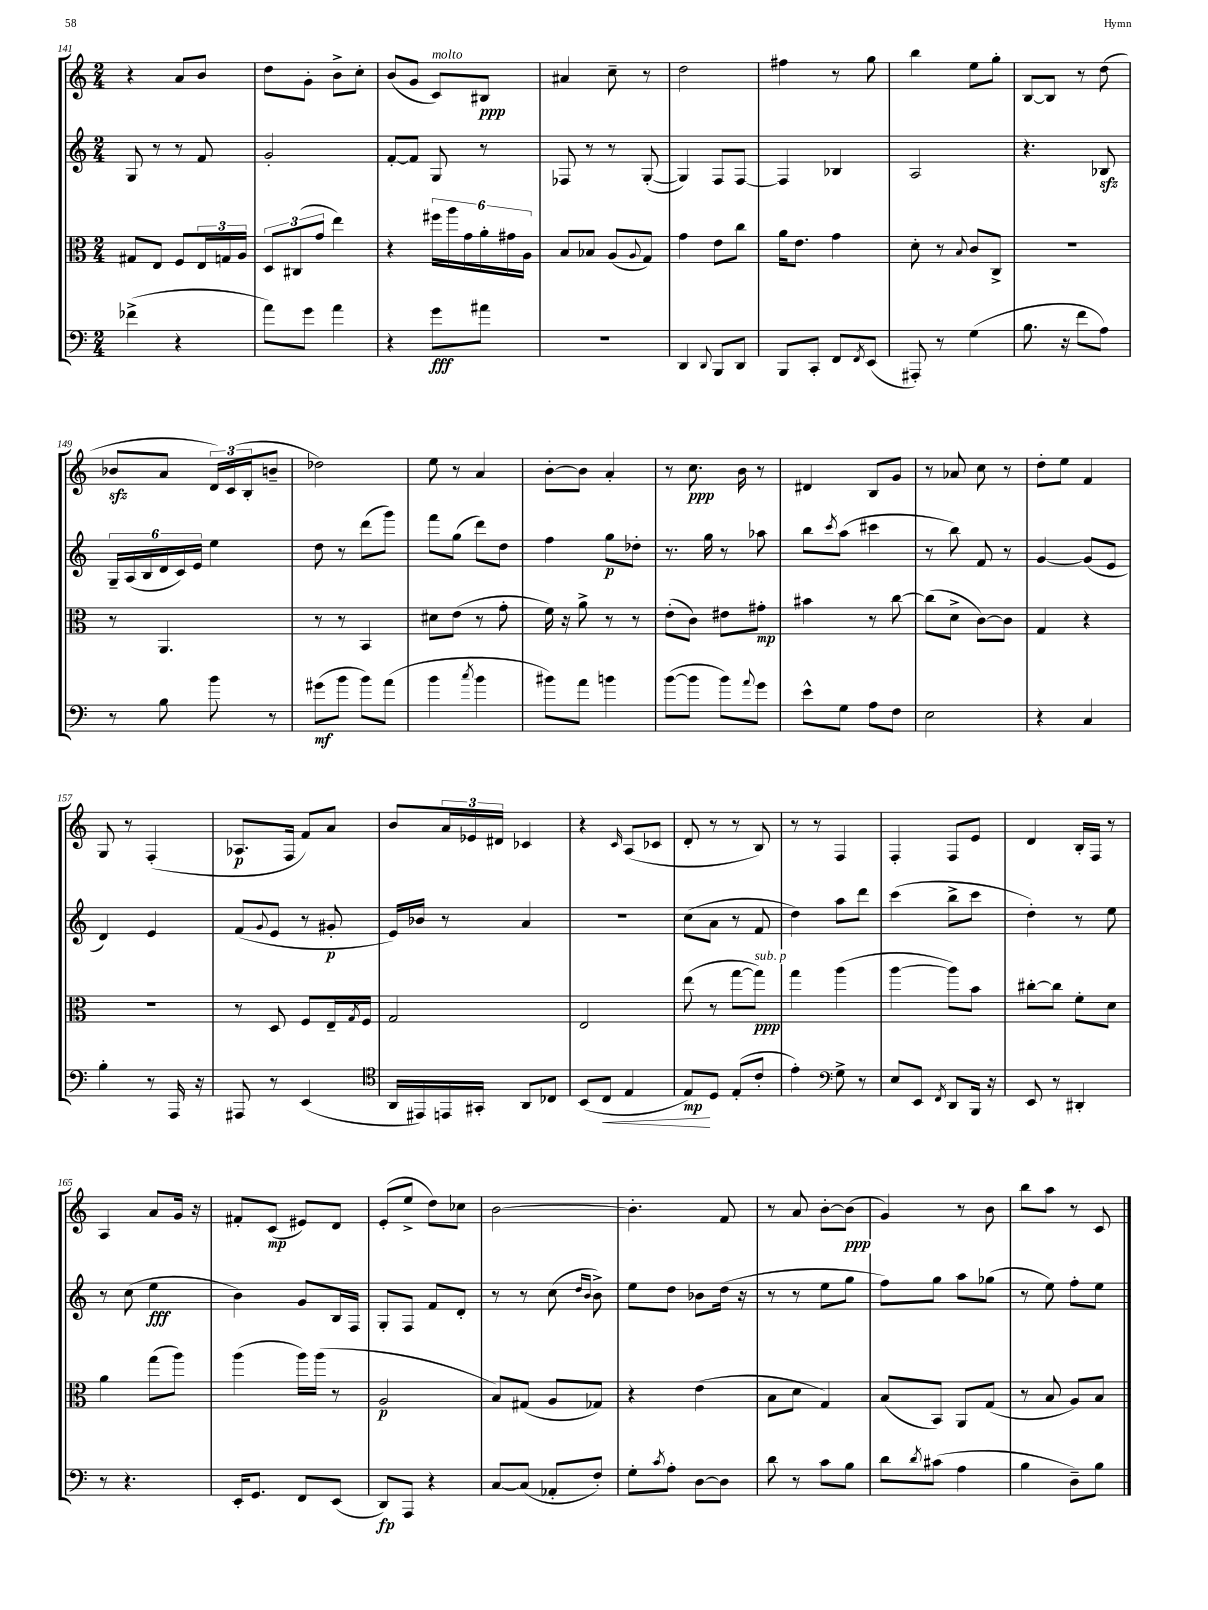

**kern	**kern	**kern	**kern
*staff4	*staff3	*staff2	*staff1
*clefF4	*clefC3	*clefG2	*clefG2
*k[]	*k[]	*k[]	*k[]
*M2/4	*M2/4	*M2/4	*M2/4
(4f-^\	8G#/L	8G/	4r
.	8E/J	8r	.
4r	8F/L	8r	8a/L
.	24E/L	8f/	8b/J
.	24G/	.	.
.	24A/JJ	.	.
=	=	=	=
8a\L)	12D/L	2g'/	8dd\L
.	(12C#/	.	.
8g\J	.	.	8g'\J
.	12g/J	.	.
4a\	4ee\)	.	8b^\L
.	.	.	8cc'\J
=	=	=	=
4r	4r	[8f'/L	(8b/L
.	.	8f/]J	8g/J
8g\L	24ff#\LL	8G/	8c/L)
.	24aa\	.	.
.	24g\	.	.
8a#\J	24a'\	8r	8B#/J
.	24g#\	.	.
.	24A\JJ	.	.
=	=	=	=
2r	8B/L	8F-/	4a#/
.	8B-/J	8r	.
.	(8A/L	8r	8cc~\
.	8qqA/	.	.
.	8G/J)	([8G'/	8r
=	=	=	=
4DD/	4g\	4G/])	2dd\
8qqDD/	.	.	.
8BBB/L	8e\L	8F/L	.
8DD/J	8cc\J	[8F/J	.
=	=	=	=
8BBB/L	16a\LK	4F/]	4ff#\
.	8.e\J	.	.
8CC'/J	.	.	.
8FF/L	4g\	4B-/	8r
8qFF/	.	.	.
(8EE/J	.	.	8gg\
=	=	=	=
8AAA#'/)	8d'\	2A/	4bb\
8r	8r	.	.
.	8qqB/	.	.
(4G\	8c/L	.	8ee\L
.	8C^/J	.	8gg'\J
=	=	=	=
8.B\	2r	4.r	[8B/L
.	.	.	8B/]J
16r	.	.	.
8f\L	.	.	8r
8A\J)	.	8B-/	(8dd\
=	=	=	=
8r	8r	24G~/LL	8b-/L
.	.	(24A/	.
.	.	24B/	.
8B\	4.AA/	24d/	8a/J
.	.	24c/)	.
.	.	24e/JJ	.
8b\	.	4ee\	24d/LL)
.	.	.	(24c/
.	.	.	24B'/J
8r	.	.	8b~/J
=	=	=	=
(8g#\L	8r	8dd\	2dd-\)
8b\J	8r	8r	.
8b\L)	4BB/	(8ddd\L	.
(8a\J	.	8ggg\J)	.
=	=	=	=
4b\	8d#\L	8fff\L	8ee\
.	(8e\J	(8gg\J	8r
8qcc/	.	.	.
4b\	8r	8ddd\L)	4a/
.	8g'\	8dd\J	.
=	=	=	=
8b#\L)	16f\)	4ff\	[8b'\L
.	16r	.	.
8a\J	8a^\	.	8b\]J
4b\	8r	8gg\L	4a'/
.	8r	8dd-'\J	.
=	=	=	=
([8b\L	(8e'\L	8.r	8r
8b\]J	8c\J)	.	8.cc\
.	.	16gg\	.
8b\L)	8e#\L	8r	.
.	.	.	16b\
8qqa/	.	.	.
8g\J	8g#'\J	8aa-\	8r
=	=	=	=
8e^^\L	4b#\	8bb\L	4d#/
.	.	8qccc/	.
8G\J	.	(8aa\J	.
8A\L	8r	4ccc#\	8B/L
8F\J	[8cc\	.	8g/J
=	=	=	=
2E\	(8cc\]L	8r	8r
.	8d^\J	8bb\)	8a-/
.	[8c\L)	8f/	8cc\
.	8c\]J	8r	8r
=	=	=	=
4r	4G/	[4g/	8dd'\L
.	.	.	8ee\J
4C/	4r	(8g/]L	4f/
.	.	8e/J	.
=	=	=	=
4B'\	2r	4d/)	8G/
.	.	.	8r
8r	.	4e/	(4F'/
16AAA/	.	.	.
16r	.	.	.
=	=	=	=
8AAA#/	8r	(8f/L	8.A-/L
.	.	8qqg/	.
8r	8D/	8e/J	.
.	.	.	16F/Jk
(4EE/	8F/L	8r	8f/L)
.	16E~/L	8g#'/	8a/J
.	8qG/	.	.
.	16F/JJ	.	.
=	=	=	=
*clefC4	*	*	*
16AA/LL	2G/	16e/LL)	8b/L
16EE#/)	.	16b-/JJ	.
16EE/	.	8r	24a/L
.	.	.	24e-/
16GG#'/JJ	.	.	.
.	.	.	24d#/JJ
8AA/L	.	4a/	4c-/
8C-/J	.	.	.
=	=	=	=
(8BB/L	2E/	2r	4r
8C/J	.	.	.
.	.	.	16qqc/
4E/	.	.	(8A/L
.	.	.	8c-/J
=	=	=	=
8E/L)	(8ee\	(8cc\L	8d'/
8D/J	8r	8a\J	8r
(8E'/L	[8gg\L	8r	8r
8c'/J	8gg\]J)	8f/	8B/)
=	=	=	=
4e'\)	4gg\	4dd\)	8r
.	.	.	8r
*clefF4	*	*	*
8G^\	(4aa\	8aa\L	4F/
8r	.	8ddd\J	.
=	=	=	=
8E/L	[4aa\	(4ccc\	4F'/
8EE/J	.	.	.
8qFF/	.	.	.
8DD/L	8aa\]L)	8bb^\L	8F/L
16BBB/Jk	8b\J	8ccc\J	8e/J
16r	.	.	.
=	=	=	=
8EE/	[8cc#'\L	4dd'\)	4d/
8r	8cc#\]J	.	.
4DD#'/	8f'\L	8r	16B'/LL
.	.	.	16F/JJ
.	8d\J	8ee\	8r
=	=	=	=
8r	4a\	8r	4A/
4.r	.	(8cc\	.
.	(8gg\L	4ee\	8a/L
.	8aa\J)	.	16g/Jk
.	.	.	16r
=	=	=	=
16EE'/LK	(4aa\	4b\)	8f#'/L
8.GG/J	.	.	.
.	.	.	(8c/J
8FF/L	16aa\LL)	8g/L	8e#/L)
.	(16aa\JJ	.	.
(8EE/J	8r	16B/L	8d/J
.	.	16F/JJ	.
=	=	=	=
8DD/L)	2A/	8G'/L	(8e'/L
8AAA/J	.	8F/J	8ee^/J
4r	.	8f/L	8dd\L)
.	.	8d'/J	8cc-\J
=	=	=	=
[8C/L	8B/L)	8r	[2b\
(8C/]J	(8G#/J	8r	.
8AA-'/L	8A/L	(8cc\	.
.	.	16qqdd/LL	.
.	.	16qqb/JJ	.
8F'/J)	8G-/J)	8b^\)	.
=	=	=	=
8G'\L	4r	8ee\L	4.b'\]
8qc/	.	.	.
8A'\J	.	8dd\J	.
[8D\L	(4e\	8b-\L	.
8D\]J	.	(16dd\Jk	8f/
.	.	16r	.
=	=	=	=
8d\	8B\L	8r	8r
8r	8d\J	8r	8a/
8c\L	4G/)	8ee\L	[8b'\L
8B\J	.	8gg\J	(8b\]J
=	=	=	=
8d\L	(8B/L	8ff\L)	4g/)
8qd/	.	.	.
(8c#\J	8BB/J)	8gg\J	.
4A\	8AA/L	8aa\L	8r
.	(8G/J	(8gg-\J	8b\
=	=	=	=
4B\	8r	8r	8bb\L
.	8B/	8ee\)	8aa\J
8D~\L)	8A/L)	8ff'\L	8r
8B\J	8B/J	8ee\J	8c/
==	==	==	==
*-	*-	*-	*-
